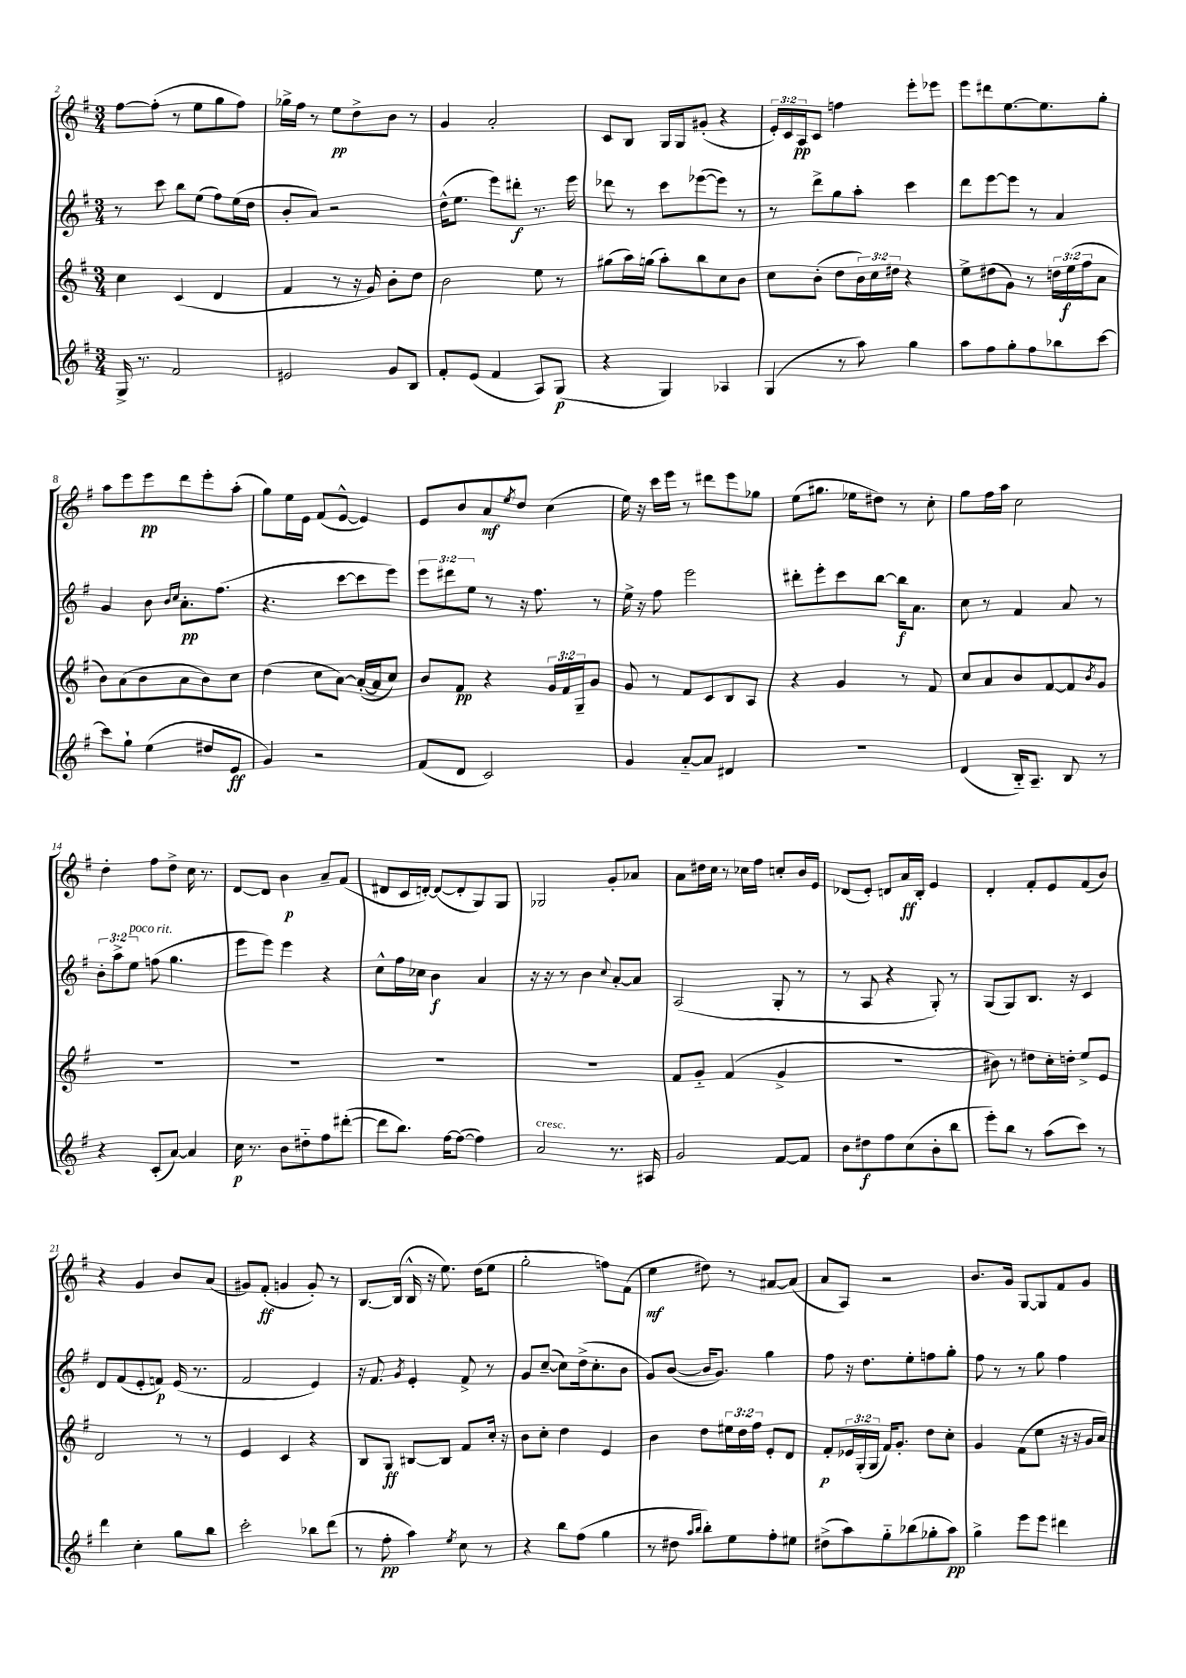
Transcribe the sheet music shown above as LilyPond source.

<<
\new StaffGroup <<
\new Staff = "s0" {
    \clef treble \key g \major \numericTimeSignature \time 3/4 \override Staff.TupletNumber.text = #tuplet-number::calc-fraction-text
    fis''8~ fis''8-.( r8 e''8 g''8 fis''8) |
    ges''16-> fis''16 r8 e''8\pp d''8-> b'8 r8 |
    g'4 a'2-. |
    c'8 b8 g16 g16 gis'8-.( r4 |
    \tuplet 3/2 { e'16-.) c'16 a16\pp } c'8 f''4 e'''8-. ees'''8 |
    e'''8 dis'''8 e''8.~ e''8. g''8-. |
    a''8 e'''8 e'''8\pp d'''8 e'''8-. a''8-.( |
    g''8) e''16 e'16 fis'8( e'8~-^ e'4) |
    e'8 b'8 a'8\mf \acciaccatura { e''8 } d''8 c''4( |
    e''16) r16 c'''16 e'''16 r8 dis'''8 e'''8 ges''8 |
    e''8( gis''8. ees''16 dis''8) r8 c''8-. |
    g''8 fis''16 a''16 c''2 |
    d''4-. fis''8 d''8-> c''16 r8. |
    d'8~ d'8 b'4\p a'8-- fis'8( |
    dis'8 c'16 d'16~-.) d'8~( d'8-. g8) g8 |
    ges2 g'8-. aes'8 |
    a'8 dis''16 c''16 r8 ces''16 fis''16 c''8-. b'16 e'16 |
    des'8( e'8-.) d'8 a'16\ff b16-. e'4 |
    d'4-. fis'8-. e'8 fis'8( b'8) |
    r4 g'4 b'8 a'8( |
    gis'8) fis'8-.\ff( g'4 g'8-.) r8 |
    b8.~ b16( b16-^ r16 e''8.) d''16( e''8 |
    g''2-. f''8) fis'8( |
    e''4\mf dis''8) r8 ais'8~ ais'8( |
    a'8 a8) r2 |
    b'8. g'16 g8~ g8 fis'8 g'8 \bar "|." |
}
\new Staff = "s1" {
    \clef treble \key g \major \numericTimeSignature \time 3/4 \override Staff.TupletNumber.text = #tuplet-number::calc-fraction-text
    r8 c'''8 b''8 e''8( fis''8) e''16( d''16 |
    b'8-. a'8) r2 |
    d''16-^( e''8. e'''8) dis'''8-.\f r8. e'''16 |
    des'''8 r8 c'''8 ees'''8~( ees'''8) r8 |
    r8 d'''8-> g''8 a''8-. c'''4 |
    d'''8 e'''8~ e'''8 r8 a'4 |
    g'4 b'8 \grace { b'16 c''16 } a'8.-.\pp fis''8.( |
    r4. c'''8~ c'''8 e'''8) |
    \tuplet 3/2 { e'''8 dis'''8 e''8 } r8 r16 fis''8. r8 |
    e''16-> r16 fis''8 e'''2 |
    dis'''8-. e'''8-. c'''8 b''8~ b''16\f a'8. |
    c''8 r8 fis'4 a'8 r8 |
    \tuplet 3/2 { b'8-. a''8-> e''8^\markup { \italic "poco rit." } } f''8( g''4. |
    e'''8 e'''8) e'''4 r4 |
    c''8-^ fis''16 ces''16 b'4\f a'4 |
    r16 r16 r8 b'4 \appoggiatura { c''8 } a'8~-. a'8 |
    a2( g8-. r8 |
    r8 a8 r4 g8-.) r8 |
    g8( g8) b8. r16 c'4 |
    d'8 fis'8( e'8-. f'8\p) e'16( r8. |
    fis'2 e'4) |
    r16 fis'8. \acciaccatura { g'8 } e'4-. fis'8-> r8 |
    g'8 c''8~--( c''8) d''16->( c''8.-. b'8 |
    g'8) b'8~( b'16 g'8.) g''4 |
    fis''8 r16 d''8. e''8-. f''8 g''8-. |
    fis''8 r8 r8 g''8 fis''4 \bar "|." |
}
\new Staff = "s2" {
    \clef treble \key g \major \numericTimeSignature \time 3/4 \override Staff.TupletNumber.text = #tuplet-number::calc-fraction-text
    c''4 c'4( d'4 |
    fis'4 r8 r16 g'16) b'8-. d''8 |
    b'2 e''8 r8 |
    gis''8( a''16) g''16( a''8-.) b''8 c''8 b'8 |
    c''8 b'8-.( d''8 \tuplet 3/2 { b'16) c''16 dis''16 } r4 |
    e''8-> dis''8( g'8) r8 \tuplet 3/2 { d''16 e''16\f( fis''16 } a'8 |
    b'8) a'8( b'8 a'8 b'8) c''8 |
    d''4( c''8 a'8~) a'16~-.( a'16 c''8) |
    b'8 fis'8\pp r4 \tuplet 3/2 { g'16 fis'16 g16-- } g'8 |
    g'8 r8 fis'8 c'8 b8 a8 |
    r4 g'4 r8 fis'8 |
    c''8 a'8 b'8 fis'8~ fis'8 \acciaccatura { b'8 } g'8 |
    R2. |
    R2. |
    R2. |
    R2. |
    fis'8 g'8-_ fis'4( g'4-> |
    R2. |
    bis'8) r8 dis''8 c''16-. d''16-. e''8-> e'8 |
    d'2 r8 r8 |
    e'4 c'4 r4 |
    b8 g8\ff bis8~ bis8 fis'8 c''16-. r16 |
    b'8 c''8-. d''4 e'4 |
    b'4 d''8 \tuplet 3/2 { eis''16 d''16 fis''16 } e'8-. d'8 |
    fis'8-.\p \tuplet 3/2 { ees'16 g16-.( g16 } fis'16) g'8.-. d''8 c''8-. |
    g'4 fis'8( e''8 r16 r16 g'16 a'16) \bar "|." |
}
\new Staff = "s3" {
    \clef treble \key g \major \numericTimeSignature \time 3/4
    g16-> r8. fis'2 |
    eis'2 g'8 b8 |
    fis'8-. e'8( fis'4 a8) g8\p( |
    r4 g4) aes4 |
    g4( r8 a''8) g''4 |
    a''8 fis''8 g''8-. fis''8 bes''8 c'''8~ |
    c'''8 g''8-! e''4( dis''8 e'8\ff |
    g'4) r2 |
    fis'8( d'8 c'2) |
    g'4 a'8~-_ a'8 dis'4 |
    R2. |
    d'4( b16-_) a8.-- b8 r8 |
    r4 c'8-.( a'8~) a'4 |
    c''16\p r8. b'8 dis''8-_ fis''8 dis'''8~-.( |
    dis'''8 b''8.) fis''16~ fis''8~( fis''4) |
    a'2^\markup { \italic "cresc." } r8. ais16 |
    g'2 fis'8~ fis'8 |
    b'8 dis''8\f fis''8 c''8( b'8-. b''8 |
    e'''8-.) b''8 r8 a''8( c'''8) r8 |
    d'''4 c''4-. g''8 b''8 |
    c'''2-. bes''8 d'''8( |
    r8 fis''8-.\pp a''4) \acciaccatura { e''8 } c''8 r8 |
    r4 b''8 fis''8( g''4 |
    r8 dis''8 \grace { a''16 b''16 } b''8-.) e''8 fis''8-. eis''8 |
    dis''8->( a''8) g''8-_ bes''8( ges''8-. a''8\pp) |
    g''4-> e'''8 e'''8 dis'''4 \bar "|." |
}
>>
>>
\layout { \context { \Score currentBarNumber = #2 } }
